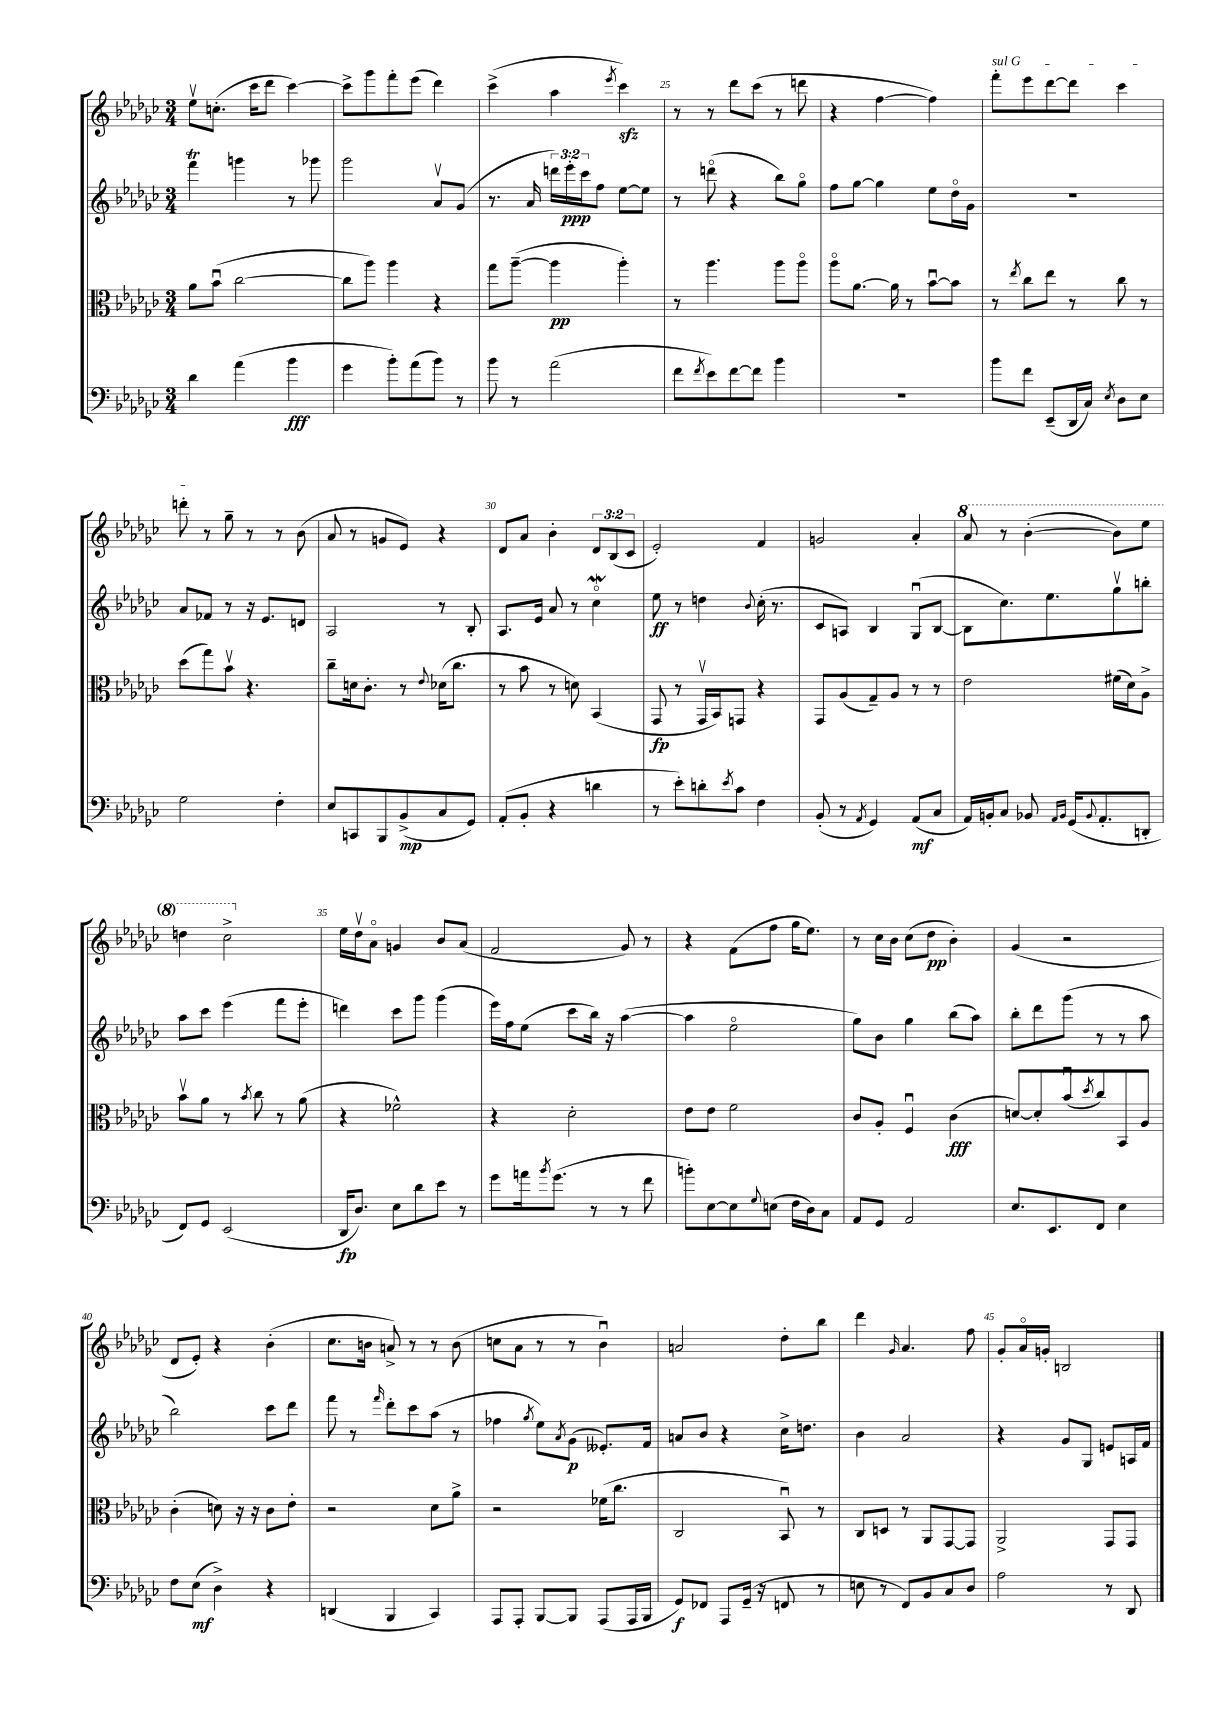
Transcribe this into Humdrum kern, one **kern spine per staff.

**kern	**kern	**kern	**kern
*staff4	*staff3	*staff2	*staff1
*clefF4	*clefC3	*clefG2	*clefG2
*k[b-e-a-d-g-c-]	*k[b-e-a-d-g-c-]	*k[b-e-a-d-g-c-]	*k[b-e-a-d-g-c-]
*M3/4	*M3/4	*M3/4	*M3/4
4d-	8a-	4fff	8ee-v
.	(8b-u	.	(8.cc'
(4a-	[2cc-	4ggg	.
.	.	.	16ccc-
.	.	.	8ddd-
4b-	.	8r	[4ccc-)
.	.	8ggg-	.
=	=	=	=
4g-	8cc-]	2ggg-	8ccc-^]
.	8aa-)	.	8ggg-
8b-')	4aa-	.	8fff'
(8a-	.	.	(8eee-
8b-)	4r	8a-v	4ddd-)
8r	.	(8g-	.
=	=	=	=
8b-	8gg-	8.r	(4ccc-^
8r	([8aa-~	.	.
.	.	16a-	.
(2a-	4aa-]	24ddd)	4aa-
.	.	24eee-'	.
.	.	24ccc-	.
.	.	8ff	.
.	.	.	8qeee-
.	4aa-')	[8ee-	4ccc-)
.	.	8ee-]	.
=	=	=	=
8f	8r	8r	8r
8qf	.	.	.
8e-)	4.aa-	(8dddo	8r
[8f	.	4r	8ddd-
8f]	.	.	(8ccc-
4b-	8aa-	8bb-)	8r
.	8aa-o	8gg-o	8ddd
=	=	=	=
2.r	8aa-o	8ff	4r
.	[8.a-	[8gg-	.
.	.	4gg-]	[4ff
.	16a-]	.	.
.	8r	.	.
.	[8b-u	8ee-	4ff])
.	8b-]	16dd-o	.
.	.	16g-	.
=	=	=	=
8b-	8r	2.r	8fff'
.	8qee-	.	.
8f	8cc-	.	8eee-
(8EE-~	8ee-	.	[8ddd-
16DD-	8r	.	8ddd-]
16C-)	.	.	.
8qE-	.	.	.
8D-	8cc-	.	4ccc-
8E-	8r	.	.
=	=	=	=
2G-	(8dd-	8a-	8ddd'
.	8gg-)	8f-	8r
.	8b-v	8r	8gg-~
.	4.r	16r	8r
.	.	8.e-	.
4F'	.	.	8r
.	.	8d	(8b-
=	=	=	=
8E-	8cc-~	2A-	8a-
8CC	16d	.	8r
.	8.c-'	.	.
8BBB-	.	.	8g
(8BB-^	8r	.	8e-)
.	8qqe-	.	.
8C-	(16d-	8r	4r
.	8.cc-	.	.
8GG-)	.	8B-'	.
=	=	=	=
(8AA-'	8r	8.A-	8d-
8BB-'	8b-	.	8a-
.	.	16e-	.
4r	8r	8a-	4b-'
.	8d)	8r	.
4d	(4BB-	4cc-o	12d-
.	.	.	(12B-
.	.	.	12c-
=	=	=	=
8r	8GG-	8ee-	2e-')
8e-')	8r	8r	.
8d'	16GG-v	4dd	.
.	16BB-)	.	.
8qe-	.	.	.
8c-	8GG	.	.
.	.	8qqb-	.
4F	4r	(16cc-'	4f
.	.	8.r	.
=	=	=	=
(8BB-'	8GG-	8c-	2g
8r	(8A-	8A)	.
8qAA-	.	.	.
4GG-)	8G-~)	4B-	.
.	8A-	.	.
(8AA-	8r	(8G-u	4a-'
8C-	8r	[8B-	.
=	=	=	=
16AA-)	2e-	8B-]	8aa-
16BB'	.	.	.
8C-	.	8.cc-)	8r
8BB-	.	.	([4bb-'
.	.	8.ee-	.
16qqAA-	.	.	.
16qqBB-	.	.	.
(16GG-	.	.	.
8qqBB-	.	.	.
8.AA-'	.	.	.
.	(16f#	8gg-v	8bb-])
.	16d-)	.	.
8DD'	8A-^	8bb'	8eee-
=	=	=	=
8FF)	8b-v	8aa-	4ddd
8GG-	8a-	8ccc-	.
(2EE-	8r	(4eee-	2ccc-^
.	8qb-	.	.
.	8cc-	.	.
.	8r	8fff	.
.	(8a-	8eee-'	.
=	=	=	=
16DD-	4r	4ddd)	16ee-
8.D-)	.	.	16dd-v
.	.	.	8a-o
8E-	2f-^^)	8ccc-	4g
8d-	.	8ggg-	.
8e-	.	(4ggg-	8b-
8r	.	.	(8a-
=	=	=	=
8g-	4r	16eee-)	2f
.	.	16ff	.
16a	.	(8ee-	.
8qb-	.	.	.
(8.g-	.	.	.
.	2d-'	8ccc-	.
8r	.	16bb-)	.
.	.	16r	.
8r	.	([4aa-	8g-)
8f	.	.	8r
=	=	=	=
8b')	8e-	4aa-]	4r
[8E-	8e-	.	.
8E-]	2f	2ee-o	(8f
8qqG-	.	.	.
(8E	.	.	8ff
16F	.	.	16gg-
16D-)	.	.	8.ee-)
8C-	.	.	.
=	=	=	=
8AA-	8c-	8gg-)	8r
8GG-	8A-'	8b-	16cc-
.	.	.	16b-
2AA-	4Fu	4gg-	(8cc-
.	.	.	8dd-
.	(4c-	(8bb-	4b-')
.	.	8aa-)	.
=	=	=	=
8.E-	[8d)	8bb-'	(4g-
.	8d']	8ddd-	.
8.EE-	.	.	.
.	(8b-u	(8ggg-	2r
.	8qdd-	.	.
8FF	8cc-)	8r	.
4E-	8BB-	8r	.
.	8A-	8aa-	.
=	=	=	=
8F	(4c-'	2bb-)	8d-
(8E-	.	.	8e-')
4D-^)	8d)	.	4r
.	16r	.	.
.	16r	.	.
4r	8c-	8ccc-	(4b-'
.	8e-'	8ddd-	.
=	=	=	=
(4DD	2r	8fff	8.cc-
.	.	8r	.
.	.	.	16b
.	.	16qqfff	.
4BBB-	.	8ddd-'	8a^)
.	.	8ccc-	8r
4CC-)	8d-	(8aa-	8r
.	8a-^	8r	(8b
=	=	=	=
8AAA-	2r	4ff-	8cc
8AAA-'	.	.	8a-
.	.	8qgg-	.
[8BBB-	.	8ee-)	8r
.	.	8qa-	.
8BBB-]	.	(8g-	8r
(8AAA-	(16f-	8.e--')	4b-u)
.	8.cc-	.	.
16AAA-	.	.	.
16BBB-	.	16f	.
=	=	=	=
8GG-)	2C-	8a	2a
8FF-	.	8b-	.
8AAA-	.	4r	.
(16GG-~	.	.	.
16r	.	.	.
8FF	8BB-u)	16cc-^	8dd-'
.	.	8.dd	.
8r	8r	.	8bb-
=	=	=	=
8E	8C-	4b-	4ddd-
8r	8D	.	.
.	.	.	16qqg-
8FF)	8r	2a-	4.a-
8BB-	8AA-	.	.
8C-	[8GG-	.	.
8D-	8GG-]	.	8ff
=	=	=	=
2A-	2AA-^	4r	8g-'
.	.	.	16a-o
.	.	.	16g'
.	.	8g-	2B
.	.	8G-	.
8r	8GG-	8e	.
8DD-	8GG-	16A	.
.	.	16f	.
==	==	==	==
*-	*-	*-	*-
